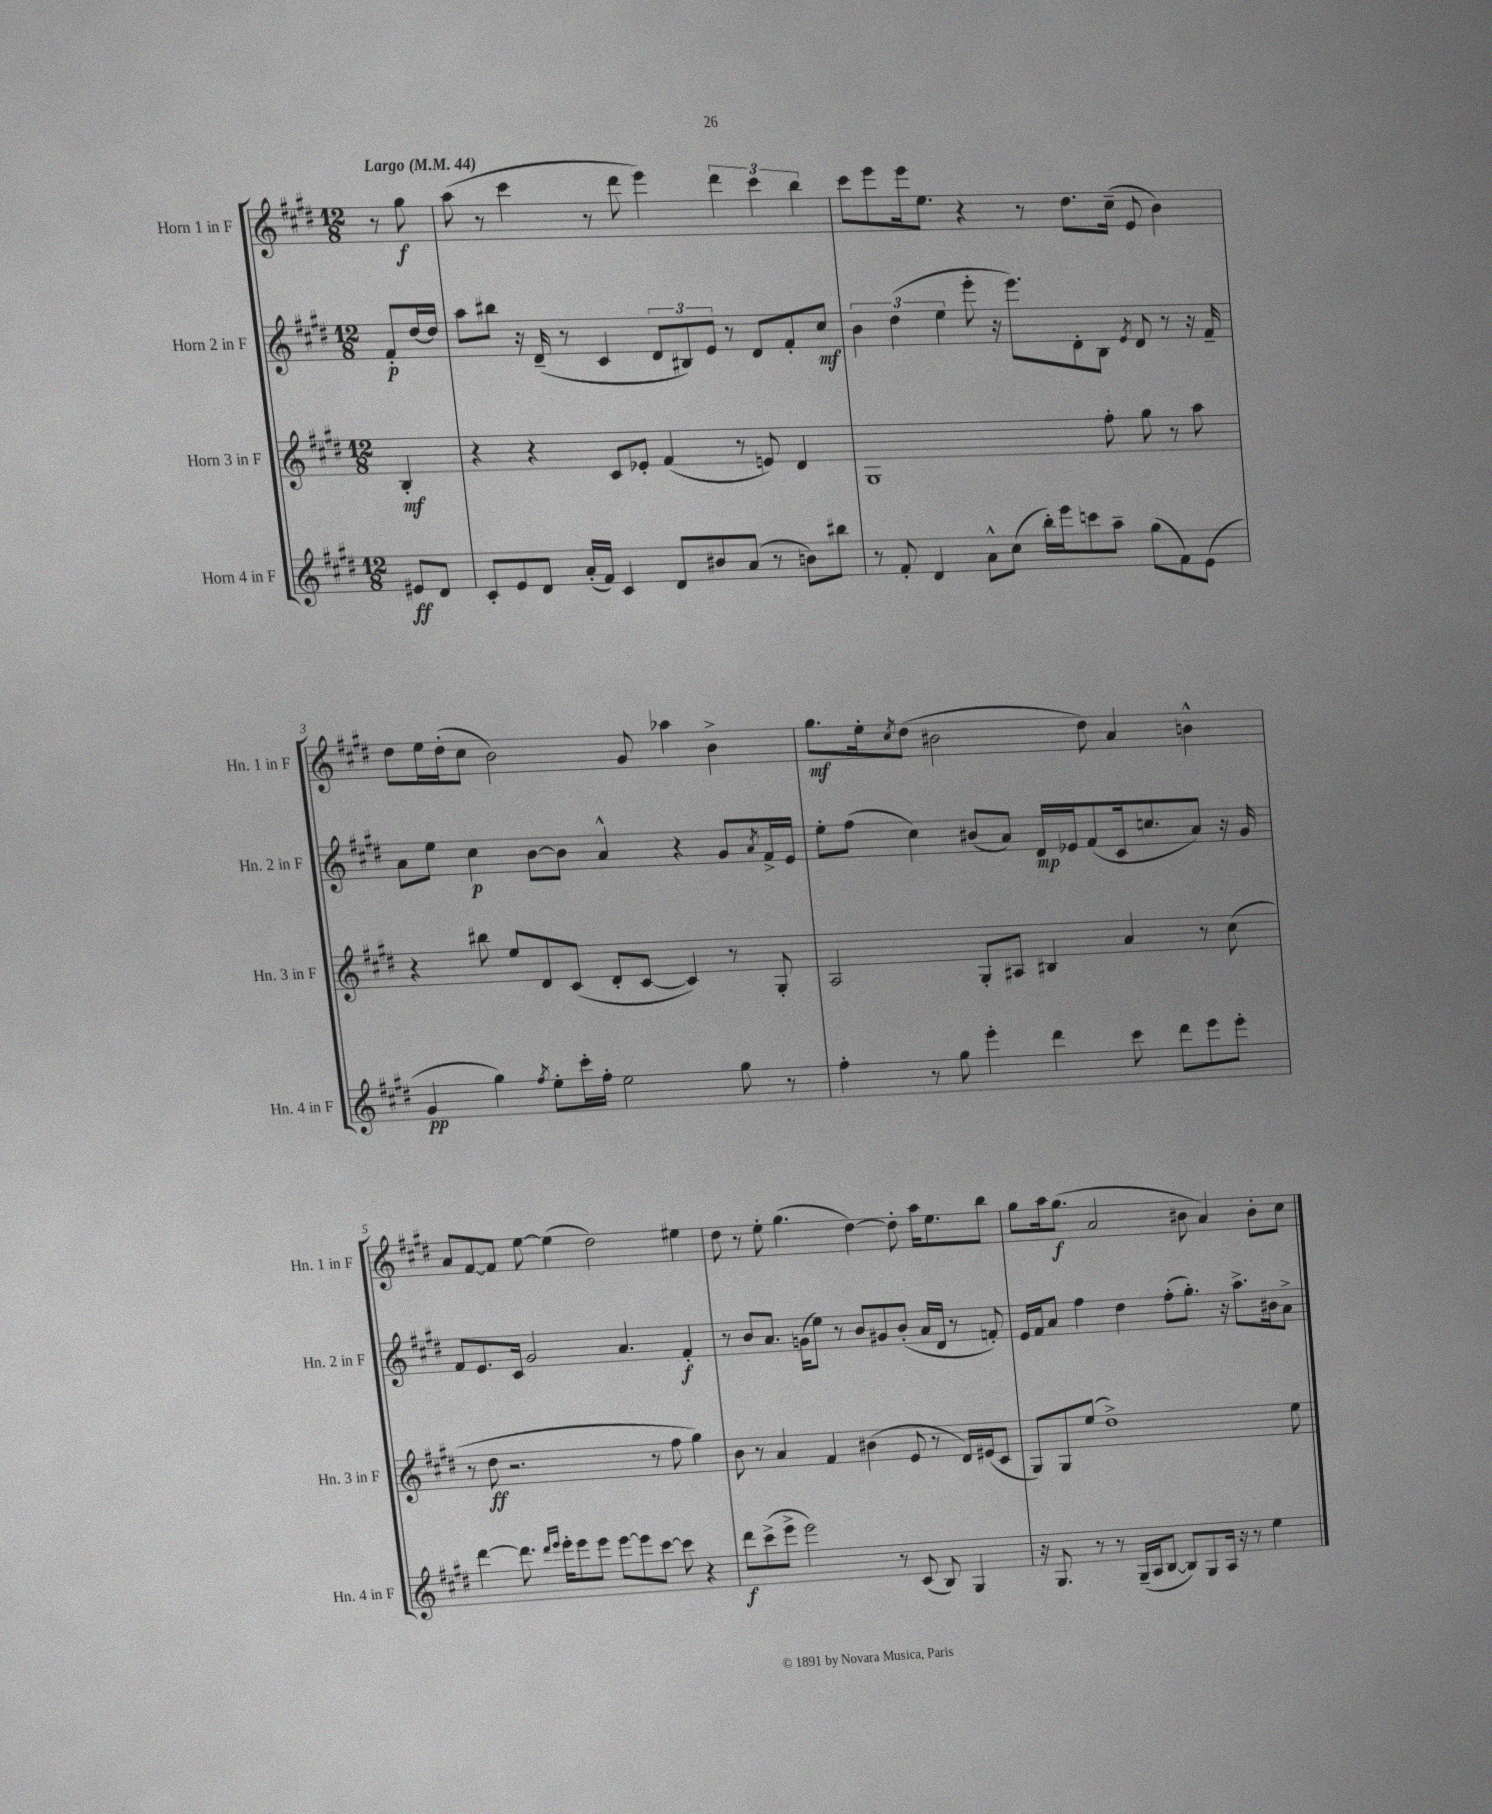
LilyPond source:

<<
\new StaffGroup <<
\new Staff = "s0" \with { instrumentName = "Horn 1 in F" shortInstrumentName = "Hn. 1 in F" } {
    \clef treble \key e \major \numericTimeSignature \time 12/8 \partial 4 \tempo "Largo" 4 = 44
    r8 gis''8\f |
    a''8( r8 cis'''4 r8 dis'''8 e'''4) \tuplet 3/2 { dis'''4 cis'''4 b''4 } |
    cis'''8 e'''8 e'''16 e''8. r4 r8 dis''8. cis''16--( e'8 b'4) |
    dis''8 e''16 dis''16-.( cis''8 b'2) gis'8 aes''4 b'4-> |
    gis''8.\mf e''16-. \acciaccatura { cis''8 } dis''8( bis'2 dis''8) a'4 b'4-^ |
    a'8 fis'8~ fis'8 e''8~ e''4( dis''2) eis''4 |
    dis''8 r8 e''8-. gis''4.( dis''4~) dis''8-. a''16 e''8. b''8 |
    gis''8 a''16 gis''8.\f( a'2 bis'8 a'4) bis'8-. cis''8 \bar "|." |
}
\new Staff = "s1" \with { instrumentName = "Horn 2 in F" shortInstrumentName = "Hn. 2 in F" } {
    \clef treble \key e \major \numericTimeSignature \time 12/8 \partial 4
    fis'8-.\p dis''16~ dis''16 |
    a''8 bis''8 r16 dis'16--( r8 cis'4 \tuplet 3/2 { dis'8 bis8) e'8 } r8 dis'8 fis'8-. cis''8\mf |
    \tuplet 3/2 { b'4 dis''4( e''4 } e'''8-. r16 e'''8.) dis'8-. b8 \acciaccatura { e'8 } dis'8 r8 r16 fis'16-- |
    a'8 e''8 cis''4\p b'8~ b'8 a'4-^ r4 gis'8 \acciaccatura { a'8 } fis'16-> e'16 |
    e''8-. fis''8( cis''4) bis'8( a'8) dis'16\mp ees'16 fis'8( cis'16 c''8. a'8) r16 gis'16 |
    fis'8 e'8. cis'16 gis'2 a'4. fis'4-.\f |
    r8 b'8 a'8. g'16( e''8) r8 b'8 gis'8 b'8-.( a'16 dis'16 r8 f'8-.) |
    e'16 fis'16 a'8 fis''4 dis''4 fis''8-.( gis''8.-.) r16 a''8.-> bis'16 a'8-> \bar "|." |
}
\new Staff = "s2" \with { instrumentName = "Horn 3 in F" shortInstrumentName = "Hn. 3 in F" } {
    \clef treble \key e \major \numericTimeSignature \time 12/8 \partial 4
    b4-.\mf |
    r4 r4 cis'8 ees'8-. fis'4( r8 e'8) dis'4 |
    gis1 fis''8-. gis''8 r8 a''8 |
    r4 bis''8 e''8 dis'8 cis'8( dis'8-. cis'8~ cis'4) r8 gis8-. |
    a2 gis8-. ais8 bis4 a'4 r8 cis''8( |
    r8 dis''8\ff r2. r8 fis''8 gis''4) |
    b'8 r8 a'4 fis'4 bis'4( e'8 r8 dis'16) eis'16( cis'8 |
    gis8) gis8 e''8( dis''1->) e''8 \bar "|." |
}
\new Staff = "s3" \with { instrumentName = "Horn 4 in F" shortInstrumentName = "Hn. 4 in F" } {
    \clef treble \key e \major \numericTimeSignature \time 12/8 \partial 4
    eis'8\ff dis'8 |
    cis'8-. e'8 dis'8 a'16-.( fis'16) cis'4 dis'8 bis'8 a'8( r8 b'8) bis''8 |
    r8 fis'8-. dis'4 a'8-^ cis''8( b''16-.) e'''16 c'''8 a''8-- gis''8( fis'8) e'8( |
    gis'4\pp gis''4) \acciaccatura { fis''8 } e''8-. cis'''16-. fis''16-. e''2 gis''8 r8 |
    fis''4-. r8 gis''8 e'''4-. dis'''4 cis'''8 dis'''8 e'''8 e'''8-. |
    dis'''4~ dis'''8. \grace { dis'''16 e'''16 } e'''16-. e'''8 e'''8 e'''8~ e'''8 cis'''8~ cis'''8 r4 |
    dis'''8\f cis'''8->( e'''8-> e'''2) r8 cis'8( b8) gis4 |
    r16 gis8. r8 r8 gis16--( a16 b8~ b8) gis8 a16 r16 r8 e''4 \bar "|." |
}
>>
>>
